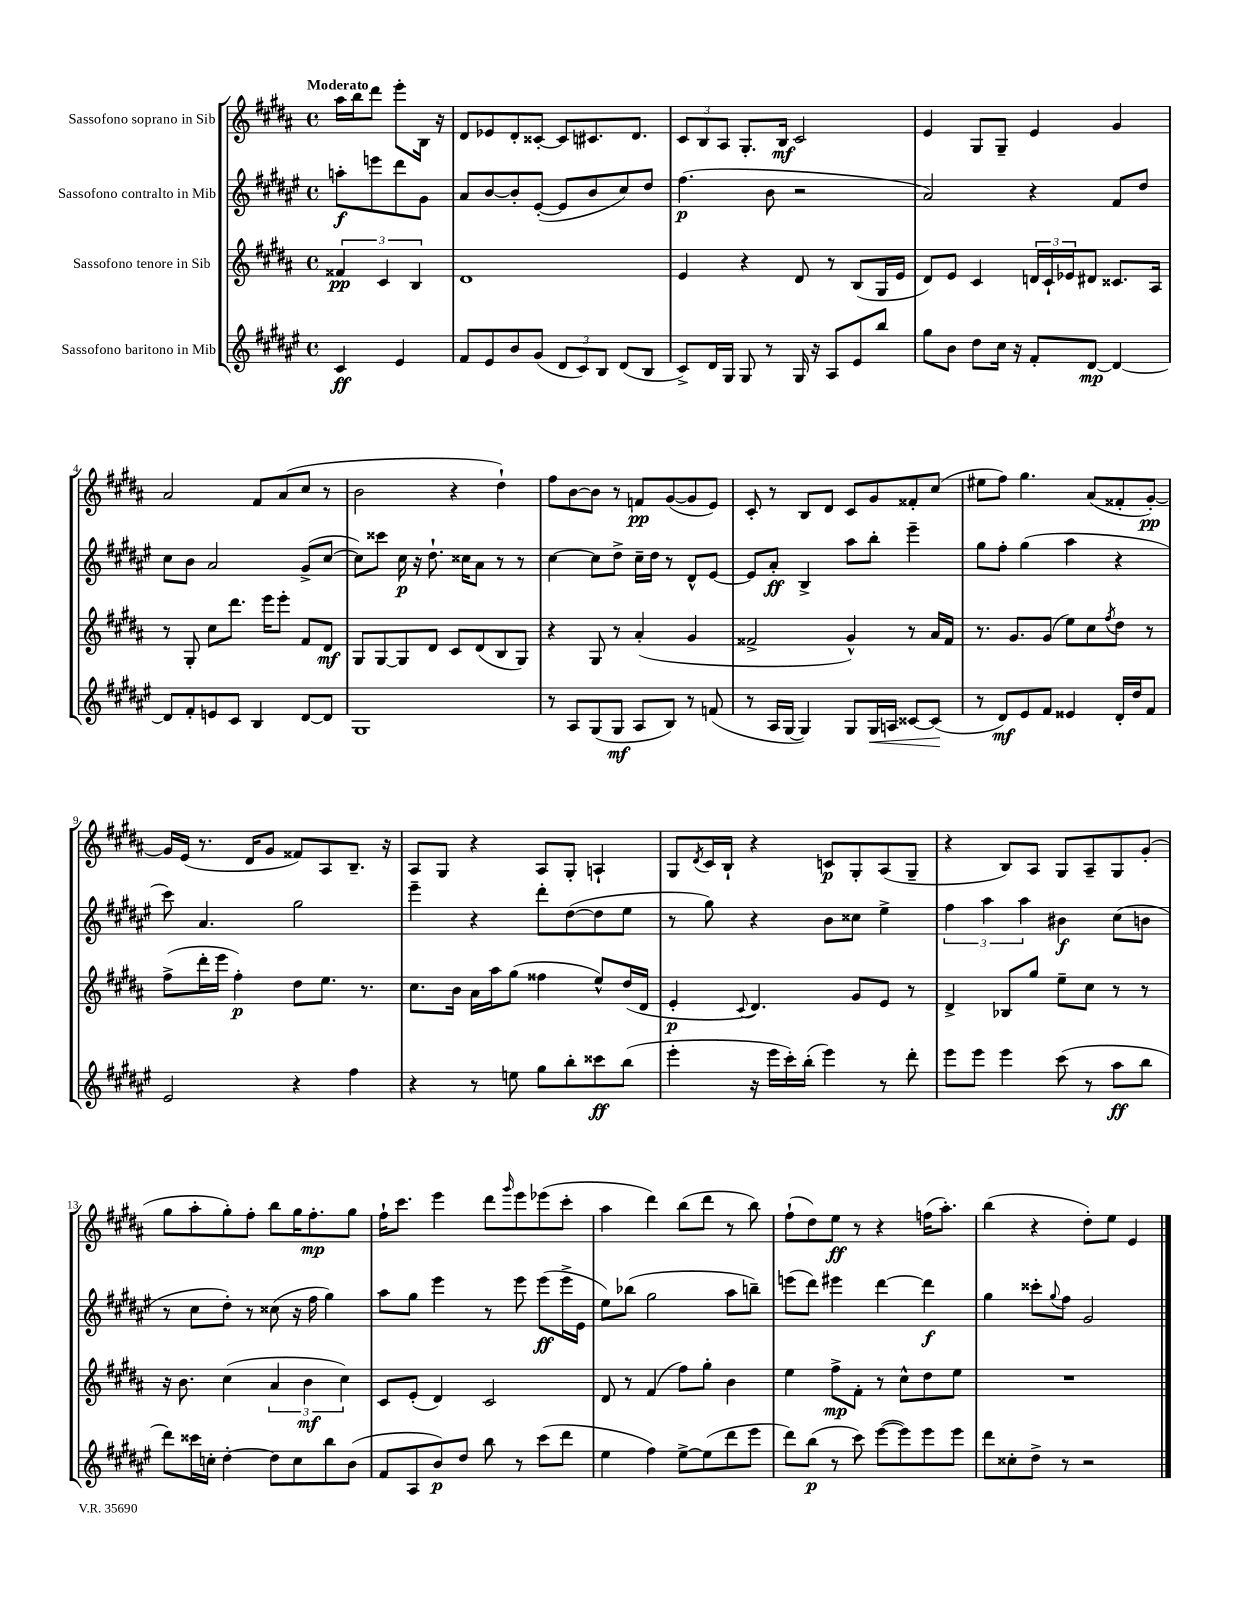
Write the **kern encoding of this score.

**kern	**dynam	**kern	**dynam	**kern	**dynam	**kern	**dynam
*part4	*part4	*part3	*part3	*part2	*part2	*part1	*part1
*staff4	*staff4	*staff3	*staff3	*staff2	*staff2	*staff1	*staff1
*I"Sassofono baritono in Mib	*	*I"Sassofono tenore in Sib	*	*I"Sassofono contralto in Mib	*	*I"Sassofono soprano in Sib	*
*clefG2	*	*clefG2	*	*clefG2	*	*clefG2	*
*k[f#c#g#d#a#e#]	*	*k[f#c#g#d#a#]	*	*k[f#c#g#d#a#e#]	*	*k[f#c#g#d#a#]	*
*M4/4	*	*M4/4	*	*M4/4	*	*M4/4	*
*met(c)	*	*met(c)	*	*met(c)	*	*met(c)	*
=	=	=	=	=	=	=	=
!	!	!	!	!	!	!LO:TX:a:B:t=Moderato	!
4c#/	ff	6f##X/	pp	8aan'\L	f	16aa#\LL	.
.	.	.	.	.	.	16bb\J	.
.	.	.	.	8eeen\	.	8ddd#\J	.
.	.	6c#/	.	.	.	.	.
4e#/	.	.	.	8ddd#\	.	8eee'\L	.
.	.	6B/	.	.	.	.	.
.	.	.	.	8g#\J	.	16B\Jk	.
.	.	.	.	.	.	16r	.
=1	=1	=1	=1	=1	=1	=1	=1
8f#/L	.	1d#	.	8a#/L	.	8d#/L	.
8e#/	.	.	.	[8b/	.	8e-X/	.
8b/	.	.	.	8b'/]	.	8d#'/	.
(8g#/J	.	.	.	([8e#'/J	.	[8c##X'/J	.
12d#/L	.	.	.	8e#/L]	.	8c##/L]	.
12c#/)	.	.	.	.	.	.	.
.	.	.	.	8b/	.	8.c#X/	.
12B/J	.	.	.	.	.	.	.
(8d#/L	.	.	.	8cc#/)	.	.	.
.	.	.	.	.	.	8.d#/J	.
8B/J	.	.	.	8dd#/J	.	.	.
=2	=2	=2	=2	=2	=2	=2	=2
8c#^/L)	.	4e/	.	(4.ff#\	p	12c#/L	.
.	.	.	.	.	.	12B/	.
16d#/L	.	.	.	.	.	.	.
.	.	.	.	.	.	12A#/J	.
16G#/JJ	.	.	.	.	.	.	.
8G#/	.	4r	.	.	.	8.G#'/L	.
8r	.	.	.	8b\	.	.	.
.	.	.	.	.	.	16B/Jk	mf
16G#/	.	8d#/	.	2r	.	2c#/	.
16r	.	.	.	.	.	.	.
8A#/L	.	8r	.	.	.	.	.
8e#/	.	(8B/L	.	.	.	.	.
8bb/J	.	16G#/L	.	.	.	.	.
.	.	16e/JJ	.	.	.	.	.
=3	=3	=3	=3	=3	=3	=3	=3
8gg#\L	.	8d#/L)	.	2a#/)	.	4e/	.
8b\J	.	8e/J	.	.	.	.	.
8dd#\L	.	4c#/	.	.	.	8G#/L	.
16cc#\Jk	.	.	.	.	.	8G#~/J	.
16r	.	.	.	.	.	.	.
8f#'/L	.	24dn/LL	.	4r	.	4e/	.
.	.	24c#`/	.	.	.	.	.
.	.	24e-X/J	.	.	.	.	.
[8d#/J	mp	8d#X/J	.	.	.	.	.
4d#/_	.	8.c##X/L	.	8f#/L	.	4g#/	.
.	.	.	.	8dd#/J	.	.	.
.	.	16A#/Jk	.	.	.	.	.
!!LO:LB:g=z
=4	=4	=4	=4	=4	=4	=4	=4
8d#/L]	.	8r	.	8cc#\L	.	2a#/	.
8f#'/	.	8G#'/	.	8b\J	.	.	.
8en/	.	8cc#\L	.	2a#/	.	.	.
8c#/J	.	8.ddd#\J	.	.	.	.	.
4B/	.	.	.	.	.	8f#/L	.
.	.	16eee\KL	.	.	.	.	.
.	.	8eee'\J	.	.	.	(8a#/	.
[8d#/L	.	8f#/L	.	(8g#^/L	.	8cc#/J	.
8d#/J]	.	8d#/J	mf	[8cc#/J	.	8r	.
=5	=5	=5	=5	=5	=5	=5	=5
1G#	.	8G#/L	.	8cc#\L])	.	2b\	.
.	.	[8G#/	.	8ccc##X\J	.	.	.
.	.	8G#/]	.	16cc#\	p	.	.
.	.	.	.	16r	.	.	.
.	.	8d#/J	.	8.dd#`\	.	.	.
.	.	8c#/L	.	.	.	4r	.
.	.	.	.	16cc##X\KL	.	.	.
.	.	(8d#/	.	8a#\J	.	.	.
.	.	8B/	.	8r	.	4dd#`\)	.
.	.	8G#/J)	.	8r	.	.	.
=6	=6	=6	=6	=6	=6	=6	=6
8r	.	4r	.	[4cc#\	.	8ff#\L	.
8A#/L	.	.	.	.	.	[8b\	.
(8G#/	.	8G#/	.	8cc#\L]	.	8b\J]	.
8G#/J	mf	8r	.	8dd#^\J	.	8r	.
8A#/L	.	(4a#'/	.	16cc#~\LL	.	8fn/L	pp
.	.	.	.	16dd#\JJ	.	.	.
8B/J)	.	.	.	8r	.	([8g#/	.
8r	.	4g#/	.	8d#^^/L	.	8g#/]	.
(8fn/	.	.	.	[8e#/J	.	8e/J)	.
=7	=7	=7	=7	=7	=7	=7	=7
8r	.	2f##X^/	.	8e#/L]	.	8c#'/	.
16A#/LL	.	.	.	8a#'/J	ff	8r	.
[16G#/JJ	.	.	.	.	.	.	.
4G#/])	.	.	.	4B^/	.	8B/L	.
.	.	.	.	.	.	8d#/J	.
8G#/L	.	4g#^^/)	.	8aa#\L	.	8c#/L	.
!	!LO:HP:b	!	!	!	!	!	!
16G#/L	<	.	.	8bb'\J	.	8g#/	.
16An/JJ	.	.	.	.	.	.	.
[8c##X/L	.	8r	.	4eee#~\	.	8f##X'/	.
(8c##/J]	.	16a#/LL	.	.	.	(8cc#/J	.
.	.	16f##/JJ	.	.	.	.	.
.	[	.	.	.	.	.	.
=8	=8	=8	=8	=8	=8	=8	=8
8r	.	8.r	.	8gg#\L	.	8ee#X\L	.
8d#/L)	mf	.	.	8ff#'\J	.	8ff#\J)	.
.	.	8.g#/L	.	.	.	.	.
8e#/	.	.	.	(4gg#\	.	4.gg#\	.
8f#/J	.	(8g#/J	.	.	.	.	.
4e##X/	.	8ee\L)	.	4aa#\	.	.	.
.	.	8cc#\	.	.	.	(8a#/L	.
.	.	8qff#/	.	.	.	.	.
16d#'/LL	.	8dd#\J	.	4r	.	8f##X'/	.
16dd#/J	.	.	.	.	.	.	.
8f#/J	.	8r	.	.	.	[8g#'/J)	pp
!!LO:LB:g=z
=9	=9	=9	=9	=9	=9	=9	=9
2e#/	.	(8ff#^\L	.	8ccc#\)	.	16g#/LL]	.
.	.	.	.	.	.	(16e/JJ	.
.	.	16ddd#'\L	.	4.a#/	.	8.r	.
.	.	16eee\JJ	.	.	.	.	.
.	.	4ff#'\)	p	.	.	.	.
.	.	.	.	.	.	16d#/KL	.
.	.	.	.	.	.	8g#/J	.
4r	.	8dd#\L	.	2gg#\	.	8f##X/L)	.
.	.	8.ee\J	.	.	.	8A#/	.
4ff#\	.	.	.	.	.	8.B~/J	.
.	.	8.r	.	.	.	.	.
.	.	.	.	.	.	16r	.
=10	=10	=10	=10	=10	=10	=10	=10
4r	.	8.cc#\L	.	4eee#~\	.	8A#/L	.
.	.	.	.	.	.	8G#/J	.
.	.	16b\Jk	.	.	.	.	.
8r	.	16a#\LL	.	4r	.	4r	.
.	.	16aa#\J	.	.	.	.	.
8een\	.	(8gg#\J	.	.	.	.	.
8gg#\L	.	4ff##X\	.	8ddd#'\L	.	8A#/L	.
8bb'\	.	.	.	([8dd#\	.	8G#'/J	.
8ccc##X\	ff	8ee^^/L)	.	8dd#\]	.	4An`/	.
(8bb\J	.	(16dd#/L	.	8ee#\J	.	.	.
.	.	16d#/JJ	.	.	.	.	.
=11	=11	=11	=11	=11	=11	=11	=11
4eee#'\	.	4e'/	p	8r	.	8G#/L	.
.	.	.	.	.	.	8qd#/	.
.	.	.	.	8gg#\)	.	16c#/L	.
.	.	.	.	.	.	16B`/JJ	.
.	.	8qqc#/	.	.	.	.	.
16r	.	4.d#/)	.	4r	.	4r	.
16eee#\LL	.	.	.	.	.	.	.
16ccc#'\)	.	.	.	.	.	.	.
(16bb'\JJ	.	.	.	.	.	.	.
4eee#\)	.	.	.	8b\L	.	8cn/L	p
.	.	8g#/L	.	8cc##X\J	.	8G#'/	.
8r	.	8e/J	.	4ee#^\	.	(8A#/	.
8ddd#'\	.	8r	.	.	.	8G#~/J	.
=12	=12	=12	=12	=12	=12	=12	=12
8eee#\L	.	4d#^/	.	6ff#\	.	4r	.
8eee#\J	.	.	.	.	.	.	.
.	.	.	.	6aa#\	.	.	.
4eee#\	.	8B-X/L	.	.	.	8B/L)	.
.	.	.	.	6aa#\	.	.	.
.	.	8gg#/J	.	.	.	8A#/J	.
(8ccc#\	.	8ee~\L	.	4b#X\	f	8G#/L	.
8r	.	8cc#\J	.	.	.	8A#~/	.
8aa#\L	ff	8r	.	(8cc#\L	.	8G#/	.
8bb\J	.	8r	.	8bn\J	.	(8g#'/J	.
!!LO:LB:g=z
=13	=13	=13	=13	=13	=13	=13	=13
8ddd#\L)	.	16r	.	8r	.	8gg#\L	.
.	.	8.b\	.	.	.	.	.
16ccc##X\L	.	.	.	8cc#\L	.	8aa#'\	.
16ccn'\JJ	.	.	.	.	.	.	.
[4dd#'\	.	(4cc#\	.	8dd#'\J)	.	8gg#'\)	.
.	.	.	.	8r	.	8ff#'\J	.
8dd#\L]	.	6a#/	.	(8cc##X\	.	8bb\L	.
8cc\	.	.	.	16r	.	16gg#\K	.
.	.	6b\	mf	.	.	.	.
.	.	.	.	16ff#\	.	8.ff#'\	mp
8bb\	.	.	.	4gg#\)	.	.	.
.	.	6cc#\)	.	.	.	.	.
(8b\J	.	.	.	.	.	8gg#\J	.
=14	=14	=14	=14	=14	=14	=14	=14
8f#/L	.	8c#/L	.	8aa#\L	.	16ff#`\KL	.
.	.	.	.	.	.	8.ccc#\J	.
8A#/	.	(8e'/J	.	8gg#\J	.	.	.
8b/)	p	4d#/)	.	4eee#\	.	4eee\	.
8dd#/J	.	.	.	.	.	.	.
8bb\	.	2c#/	.	8r	.	8ddd#\L	.
.	.	.	.	.	.	16qqggg#/	.
8r	.	.	.	8eee#\	.	8eee\	.
(8ccc#\L	.	.	.	(8eee#\L	ff	(8eee-X\	.
8ddd#\J	.	.	.	16eee#^\L	.	8ccc#'\J	.
.	.	.	.	16e#\JJ	.	.	.
=15	=15	=15	=15	=15	=15	=15	=15
4ee#\	.	8d#/	.	8ee#\L)	.	4aa#\	.
.	.	8r	.	(8bb-X\J	.	.	.
4ff#\)	.	(4f#/	.	2gg#\	.	4ddd#\)	.
[8ee#^\L	.	8ff#\L)	.	.	.	(8bb\L	.
(8ee#\]	.	8gg#'\J	.	.	.	8ddd#\J	.
8ddd#\	.	4b\	.	8aa#\L	.	8r	.
8eee#\J	.	.	.	8bbn~\J)	.	8bb\)	.
=16	=16	=16	=16	=16	=16	=16	=16
8ddd#\L)	.	4ee\	.	(8eeen\L	.	(8ff#`\L	.
(8bb\J	p	.	.	8ddd#\J)	.	8dd#\)	.
8r	.	8ff#^\L	mp	4eee#X\	.	8ee\J	ff
8ccc#\)	.	8f#'\J	.	.	.	8r	.
([8eee#\L	.	8r	.	[4ddd#\	.	4r	.
8eee#\])	.	8cc#^^\L	.	.	.	.	.
8eee#\	.	8dd#\	.	4ddd#\]	f	(16ffn\KL	.
.	.	.	.	.	.	8.aa#'\J)	.
8eee#\J	.	8ee\J	.	.	.	.	.
=17	=17	=17	=17	=17	=17	=17	=17
8ddd#\L	.	1r	.	4gg#\	.	(4bb\	.
8cc##X'\	.	.	.	.	.	.	.
8dd#^\J	.	.	.	8ccc##X'\L	.	4r	.
.	.	.	.	8qqgg#/	.	.	.
8r	.	.	.	8ff#\J	.	.	.
2r	.	.	.	2g#/	.	8dd#'\L)	.
.	.	.	.	.	.	8ee\J	.
.	.	.	.	.	.	4e/	.
==	==	==	==	==	==	==	==
*-	*-	*-	*-	*-	*-	*-	*-
